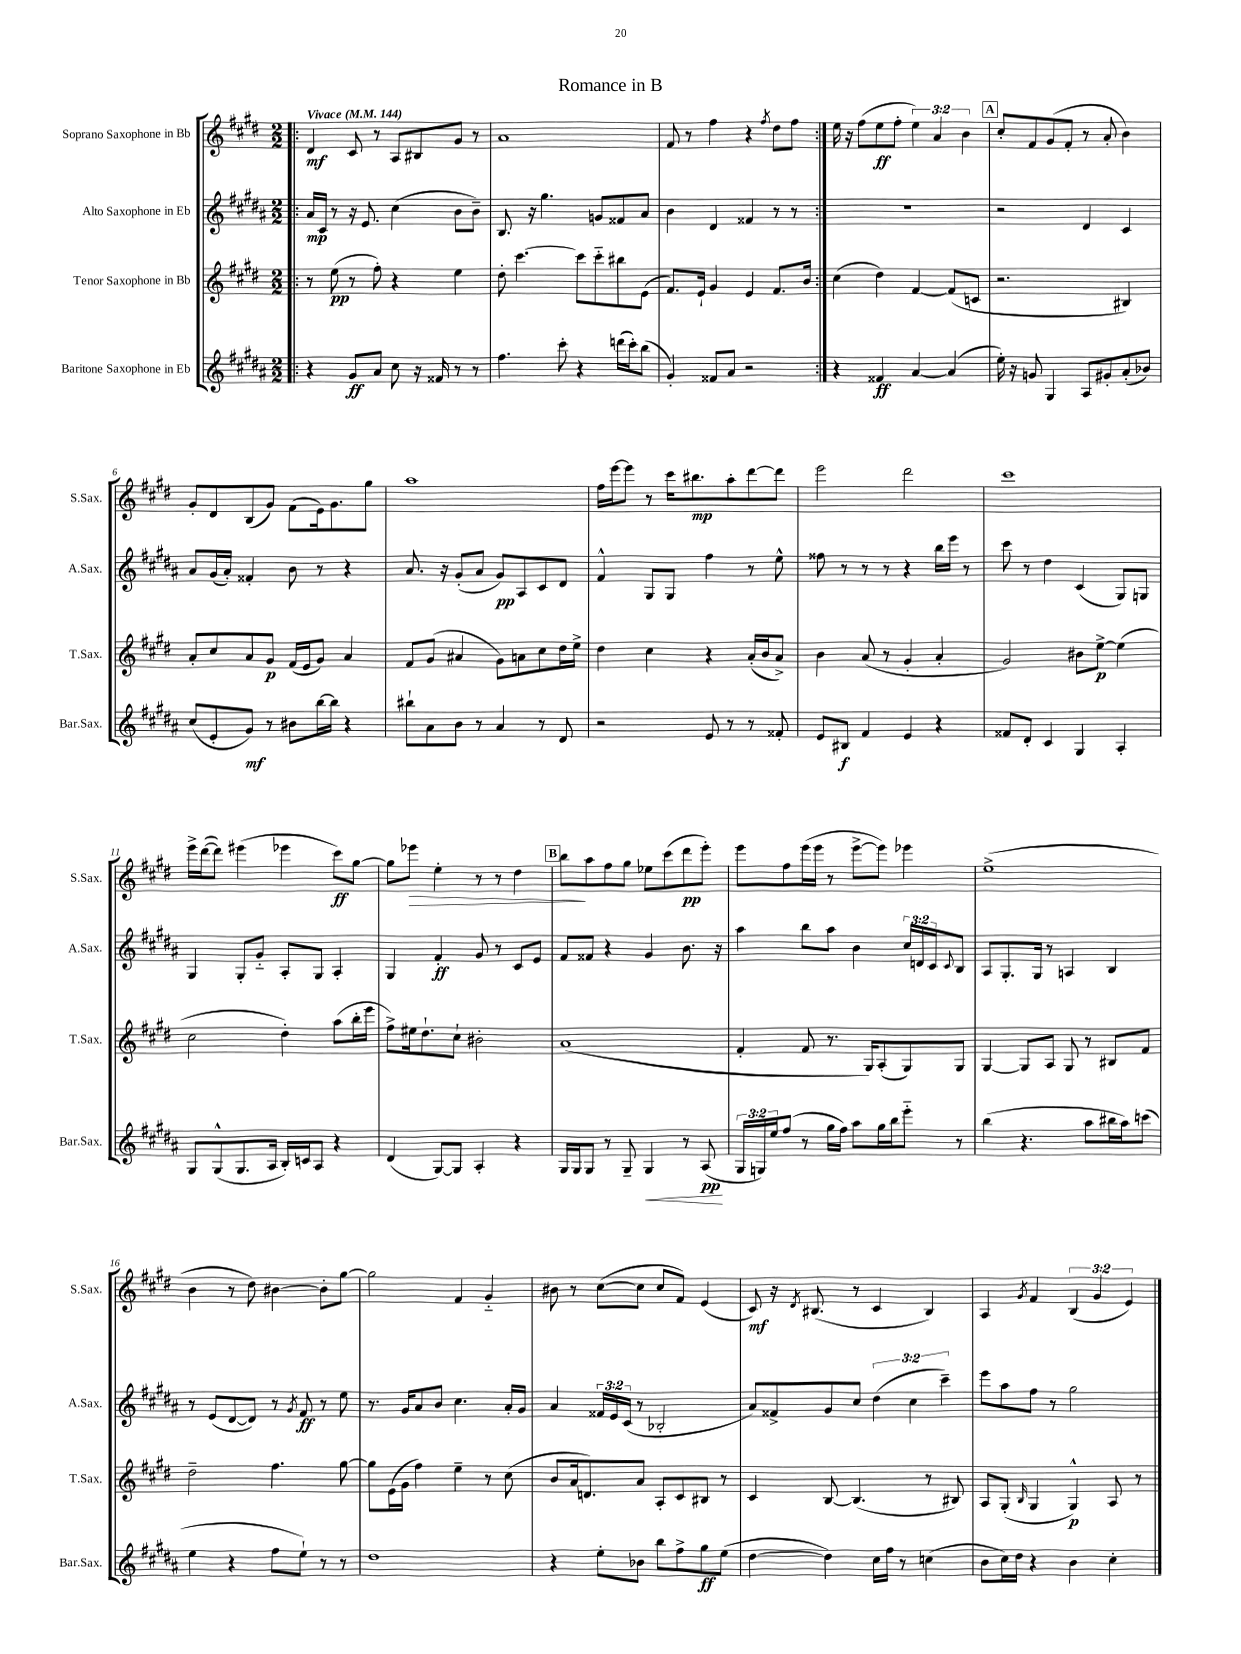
\header { title = "Romance in B" }
<<
\new StaffGroup <<
\new Staff = "s0" \with { instrumentName = "Soprano Saxophone in Bb" shortInstrumentName = "S.Sax." } {
    \clef treble \key e \major \numericTimeSignature \time 2/2 \override Staff.TupletNumber.text = #tuplet-number::calc-fraction-text \tempo "Vivace" 4 = 144
    \repeat volta 2 { \bar ".|:" dis'4\mf cis'8 r8 a8 bis8 gis'8 r8 |
    a'1 |
    fis'8 r8 fis''4 r4 \acciaccatura { fis''8 } dis''8 fis''8 | }
    e''16 r16 fis''8( e''8\ff fis''8-. \tuplet 3/2 { e''4) a'4 b'4 } |
    \mark \markup { \box "A" } cis''8-. fis'8 gis'8( fis'8-. r8 a'8-. b'4) |
    gis'8-. dis'8 b8( gis'8) fis'8( e'16) gis'8. gis''8 |
    a''1 |
    fis''16 e'''16~ e'''8 r8 cis'''16 bis''8.\mp a''8-. dis'''8~ dis'''8 |
    e'''2 dis'''2 |
    cis'''1 |
    e'''16-> dis'''16~( dis'''8) eis'''4( ees'''4 cis'''8\ff) gis''8~ |
    gis''8 ees'''8\> e''4-. r8 r8 dis''4 |
    \mark \markup { \box "B" } b''8\! a''8 fis''8 gis''8 ees''8 cis'''8( dis'''8\pp e'''8-.) |
    e'''8 fis''8 e'''16( e'''16 r8 e'''8~-> e'''8) ees'''4 |
    e''1->( |
    b'4 r8 dis''8) bis'4~ bis'8-. gis''8~ |
    gis''2 fis'4 gis'4-_ |
    bis'8 r8 cis''8~( cis''8 cis''8 fis'8) e'4( |
    cis'8\mf) r16 \acciaccatura { dis'8 } bis8.( r8 cis'4 bis4) |
    a4 \acciaccatura { gis'8 } fis'4 \tuplet 3/2 { b4( gis'4 e'4) } \bar "|." |
}
\new Staff = "s1" \with { instrumentName = "Alto Saxophone in Eb" shortInstrumentName = "A.Sax." } {
    \clef treble \key b \major \numericTimeSignature \time 2/2 \override Staff.TupletNumber.text = #tuplet-number::calc-fraction-text
    \repeat volta 2 { \bar ".|:" ais'16\mp cis'16 r8 r16 e'8. cis''4( b'8 b'8--) |
    b8. r16 gis''4. g'8 fisis'8 ais'8 |
    b'4 dis'4 fisis'4 r8 r8 | }
    R1 |
    \mark \markup { \box "A" } r2 dis'4 cis'4 |
    ais'8 gis'16( ais'16-.) fisis'4-. b'8 r8 r4 |
    ais'8. r16 gis'8-.( ais'8 gis'8\pp) ais8 cis'8 dis'8 |
    fis'4-^ gis8 gis8 fis''4 r8 e''8-^ |
    fisis''8 r8 r8 r8 r4 b''16 e'''16 r8 |
    cis'''8 r8 dis''4 cis'4( gis8) g8 |
    gis4 gis8-. gis'8-_ ais8-. gis8 ais4-. |
    gis4 fis'4-.\ff gis'8 r8 cis'8 e'8 |
    \mark \markup { \box "B" } fis'8 fisis'8 r4 gis'4 b'8. r16 |
    ais''4 b''8 ais''8 b'4 \tuplet 3/2 { cis''16 d'16 cis'16 } \appoggiatura { cis'8 } b8 |
    ais8 gis8.-. gis16 r8 a4 b4 |
    r8 e'8( dis'8~ dis'8) r8 \acciaccatura { gis'8 } fis'8\ff r8 e''8 |
    r8. gis'16 ais'8 b'8 cis''4. ais'16-. gis'16 |
    ais'4 \tuplet 3/2 { fisis'16 e'16 cis'16( } r8 bes2-. |
    ais'8) fisis'8-> gis'8 cis''8 \tuplet 3/2 { dis''4( cis''4 cis'''4--) } |
    e'''8 ais''8 fis''8 r8 gis''2 \bar "|." |
}
\new Staff = "s2" \with { instrumentName = "Tenor Saxophone in Bb" shortInstrumentName = "T.Sax." } {
    \clef treble \key e \major \numericTimeSignature \time 2/2
    \repeat volta 2 { \bar ".|:" r8 e''8\pp( r8 fis''8-.) r4 e''4 |
    dis''8-. cis'''4.~ cis'''8 cis'''8-_ bis''8 e'8( |
    fis'8.) e'16-! gis'4 e'4 fis'8. b'16 | }
    cis''4( dis''4) fis'4~ fis'8( c'8 |
    \mark \markup { \box "A" } r2. bis4) |
    a'8-. cis''8 a'8 gis'8\p fis'16( e'16 gis'8) a'4 |
    fis'8 gis'8( ais'4 gis'8) a'8 cis''8 dis''16 e''16-> |
    dis''4 cis''4 r4 a'16-.( b'16 a'8->) |
    b'4 a'8( r8 gis'4-. a'4-. |
    gis'2) bis'8 e''8~->\p e''4( |
    cis''2 dis''4-.) a''8( b''16-. e'''16 |
    fis''8->) eis''16 dis''8.-! cis''8-! bis'2-. |
    \mark \markup { \box "B" } a'1( |
    fis'4-. fis'8 r8. gis16) a8-.( gis8) gis8 |
    gis4~ gis8 a8 gis8 r8 bis8 fis'8 |
    dis''2-- fis''4. gis''8~ |
    gis''8 e'16( gis'16 fis''4) e''4-- r8 cis''8( |
    b'8 a'16 d'8.) a'8 a8-. cis'8 bis8 r8 |
    cis'4 b8~ b4.( r8 bis8) |
    a8 gis8-.( \grace { b16 } gis4 gis4-^\p) a8 r8 \bar "|." |
}
\new Staff = "s3" \with { instrumentName = "Baritone Saxophone in Eb" shortInstrumentName = "Bar.Sax." } {
    \clef treble \key b \major \numericTimeSignature \time 2/2 \override Staff.TupletNumber.text = #tuplet-number::calc-fraction-text
    \repeat volta 2 { \bar ".|:" r4 gis'8\ff ais'8 cis''8 r16 fisis'16 r8 r8 |
    fis''4. cis'''8-. r4 d'''16( cis'''16-.) b''8( |
    gis'4-.) fisis'8 ais'8 r2 | }
    r4 fisis'4\ff ais'4~ ais'4( |
    \mark \markup { \box "A" } e''16-.) r16 g'8 gis4 ais8 gis'8-. ais'8-.( bes'8) |
    cis''8( e'8-. gis'8\mf) r8 bis'8 b''16~ b''16 r4 |
    bis''8-! ais'8 b'8 r8 ais'4 r8 dis'8 |
    r2 e'8 r8 r8 fisis'8-. |
    e'8 bis8\f fis'4 e'4 r4 |
    fisis'8 dis'8-. cis'4 gis4 ais4-. |
    gis8 gis8-^( gis8. ais16 b16-.) c'16 ais8 r4 |
    dis'4( gis8~) gis8 ais4-. r4 |
    \mark \markup { \box "B" } gis16 gis16 gis8 r8 gis8-- gis4\< r8 ais8\pp\!( |
    \tuplet 3/2 { gis16 g16) e''16 } fis''8( r8 gis''16 fis''16) ais''8 gis''16 b''16 e'''8-_ r8 |
    b''4( r4. ais''8 bis''16 ais''16) c'''8( |
    e''4 r4 fis''8 e''8-!) r8 r8 |
    dis''1 |
    r4 e''8-. bes'8 b''8 fis''8-> gis''8\ff e''8( |
    dis''4~ dis''4) cis''16 fis''16 r8 c''4( |
    b'8 cis''16) dis''16 r4 b'4 cis''4-. \bar "|." |
}
>>
>>
